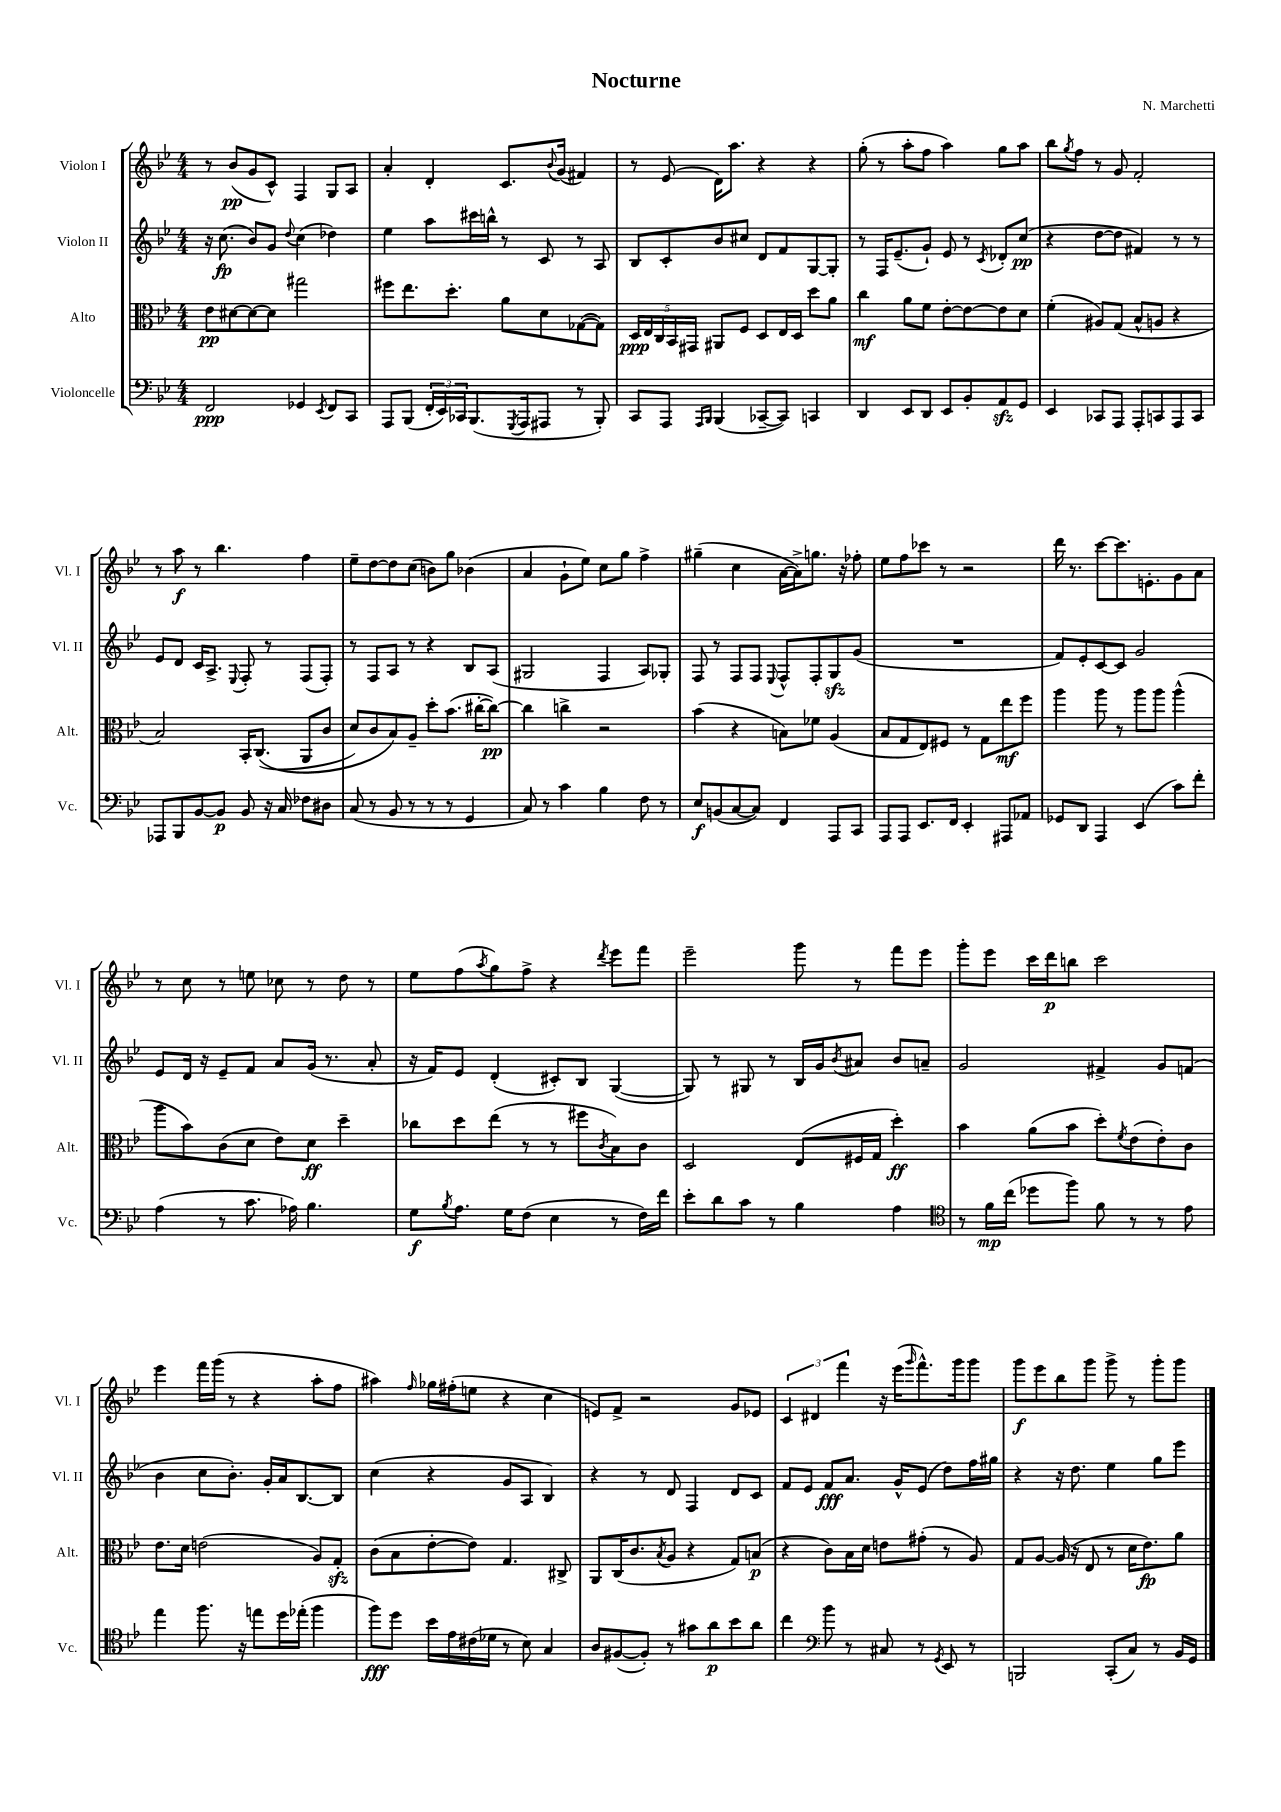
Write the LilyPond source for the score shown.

\header { title = "Nocturne" composer = "N. Marchetti" }
<<
\new StaffGroup <<
\new Staff = "s0" \with { instrumentName = "Violon I" shortInstrumentName = "Vl. I" } {
    \clef treble \key bes \major \numericTimeSignature \time 4/4
    r8 bes'8\pp( g'8 c'8-^) f4 g8 a8 |
    a'4-. d'4-. c'8. \appoggiatura { bes'8 } g'16( fis'4) |
    r8 ees'8( d'16) a''8. r4 r4 |
    g''8-.( r8 a''8-. f''8 a''4) g''8 a''8 |
    bes''8 \acciaccatura { g''8 } f''8 r8 g'8 f'2-. |
    r8 a''8\f r8 bes''4. f''4 |
    ees''8-- d''8~ d''8 c''8( b'8) g''8 bes'4( |
    a'4 g'8-! ees''8) c''8 g''8 f''4-> |
    gis''4--( c''4 a'16~ a'16->) g''8. r16 fes''8-. |
    ees''8 f''8 ces'''8 r8 r2 |
    d'''16 r8. c'''8~ c'''8. e'8.-. g'8 a'8 |
    r8 c''8 r8 e''8 ces''8 r8 d''8 r8 |
    ees''8 f''8( \acciaccatura { a''8 } g''8) f''8-> r4 \acciaccatura { d'''8 } ees'''8 f'''8 |
    ees'''2-- g'''8 r8 f'''8 ees'''8 |
    g'''8-. ees'''8 c'''16 d'''16\p b''8 c'''2 |
    ees'''4 f'''16 g'''16( r8 r4 a''8-. f''8 |
    ais''4) \grace { f''16 } ges''16 fis''16-.( e''8 r4 c''4 |
    e'8) f'8-> r2 g'8 ees'8 |
    \tuplet 3/2 { c'4 dis'4 f'''4 } r16 ees'''16( \grace { g'''16 } f'''8.-^) g'''16 g'''8 |
    g'''8\f ees'''8 bes''8 g'''8 g'''8-> r8 g'''8-. g'''8 \bar "|." |
}
\new Staff = "s1" \with { instrumentName = "Violon II" shortInstrumentName = "Vl. II" } {
    \clef treble \key bes \major \numericTimeSignature \time 4/4
    r16 c''8.\fp( bes'8) g'8 \appoggiatura { d''8 } c''4( des''4) |
    ees''4 a''8 cis'''16 b''16-^ r8 c'8 r8 a8 |
    bes8 c'8-. bes'8 cis''8 d'8 f'8 g8~ g8-. |
    r8 f16 ees'8.--( g'8-!) ees'8 r8 \acciaccatura { c'8 } des'8-. c''8\pp( |
    r4 d''8~ d''8 fis'4) r8 r8 |
    ees'8 d'8 c'16 a8.-> \appoggiatura { ees8 } f8-. r8 f8( f8-.) |
    r8 f8 a8 r8 r4 bes8 a8( |
    gis2 f4 a8) ges8-. |
    f8 r8 f8 f8 \appoggiatura { ees8 } f8-^ f8-. g8\sfz g'8( |
    R1 |
    f'8) ees'8-. c'8~ c'8 g'2 |
    ees'8 d'16 r16 ees'8-- f'8 a'8 g'16( r8. a'8-. |
    r16 f'16) ees'8 d'4-.( cis'8-.) bes8 g4~( |
    g8) r8 gis8 r8 bes16 g'16 \acciaccatura { bes'8 } ais'8 bes'8 a'8-- |
    g'2 fis'4-> g'8 f'8( |
    bes'4 c''8 bes'8.-.) g'16-. a'16 bes8.~ bes8 |
    c''4( r4 g'8 a8 bes4) |
    r4 r8 d'8 f4 d'8 c'8 |
    f'8 ees'8 f'8\fff a'8. g'16-^ ees'8( d''8) f''16 gis''16 |
    r4 r16 d''8. ees''4 g''8 ees'''8 \bar "|." |
}
\new Staff = "s2" \with { instrumentName = "Alto" shortInstrumentName = "Alt." } {
    \clef alto \key bes \major \numericTimeSignature \time 4/4
    ees'8\pp dis'8~ dis'8~ dis'8 gis''2 |
    fis''8 ees''8. d''8.-. a'8 d'8 ges8~( ges8) |
    \tuplet 5/4 { d16\ppp ees16 c16 bes,16 gis,16 } ais,8 f8 d8 ees16 d16 d''8 a'8 |
    c''4\mf a'8 f'8 ees'8~-. ees'8~ ees'8 d'8 |
    f'4-.( ais8) g8( bes8-^ a8 r4 |
    bes2) bes,16-. c8.(\( a,8 c'8 |
    d'8) c'8 bes8\) a8-- d''8-. bes'8.( cis''16~-. cis''8~\pp) |
    cis''4 c''4-> r2 |
    bes'4( r4 b8) fes'8 a4( |
    bes8 g8 ees8) fis8 r8 g8 ees''8\mf f''8 |
    a''4 a''8 r8 a''8 a''8 a''4-^( |
    a''8 bes'8) c'8( d'8 ees'8) d'8\ff d''4-- |
    ces''8 d''8 ees''8( r8 r8 fis''8 \acciaccatura { c'8 } bes8) c'8 |
    d2 ees8( fis16 g16 d''4-.\ff) |
    bes'4 a'8( bes'8 d''8-.) \acciaccatura { f'8 } ees'8( ees'8-.) c'8 |
    ees'8. d'16 e'2( a8) g8-.\sfz |
    c'8( bes8 ees'8~-. ees'8) g4. cis8-> |
    a,8 c16( c'8. \acciaccatura { bes8 } a8 r4 g8) b8\p( |
    r4 c'8) bes16 d'16 e'8 gis'8-.( r8 a8) |
    g8 a8~ a16( r16 ees8 r8 d'16 ees'8.\fp) a'8 \bar "|." |
}
\new Staff = "s3" \with { instrumentName = "Violoncelle" shortInstrumentName = "Vc." } {
    \clef bass \key bes \major \numericTimeSignature \time 4/4
    f,2\ppp ges,4 \acciaccatura { ees,8 } f,8 c,8 |
    a,,8 bes,,8( \tuplet 3/2 { f,16-. ees,16) ces,16 } bes,,8.( \acciaccatura { g,,8 } a,,16 ais,,8 r8 bes,,8-.) |
    c,8 a,,8 \grace { a,,16 bes,,16 } bes,,4( ces,8~-- ces,8) c,4 |
    d,4 ees,8 d,8 ees,8 bes,8-. a,8\sfz g,8 |
    ees,4 ces,8 a,,8 a,,8-. c,8 a,,8 c,8 |
    aes,,8 bes,,8 bes,8~ bes,8\p bes,8 r16 c16 fes8 dis8 |
    c8( r8 bes,8 r8 r8 r8 g,4 |
    c8) r8 c'4 bes4 f8 r8 |
    ees8\f b,8( c8~ c8) f,4 a,,8 c,8 |
    a,,8 a,,8 ees,8. f,16 ees,4-. ais,,8 aes,8 |
    ges,8 d,8 a,,4 ees,4( c'8) f'8-. |
    a4( r8 c'8. aes16) bes4. |
    g8\f \acciaccatura { bes8 } a8. g16 f8( ees4 r8 f16) f'16 |
    ees'8-. d'8 c'8 r8 bes4 a4 |
    \clef tenor r8 f'16\mp c''16( des''8 f''8) f'8 r8 r8 ees'8 |
    ees''4 f''8. r16 e''8 d''16 ees''16-.( f''4 |
    f''8\fff) d''8 bes'16 ees'16 cis'16( des'16 r8 bes8) g4 |
    a8 fis8~( fis8-.) r8 gis'8 a'8\p bes'8 a'8 |
    c''4 \clef bass bes'8 r8 cis8 r8 \acciaccatura { g,8 } ees,8 r8 |
    b,,2 c,8-.( c8) r8 bes,16 g,16 \bar "|." |
}
>>
>>
\layout { \context { \Score \remove "Bar_number_engraver" } }
